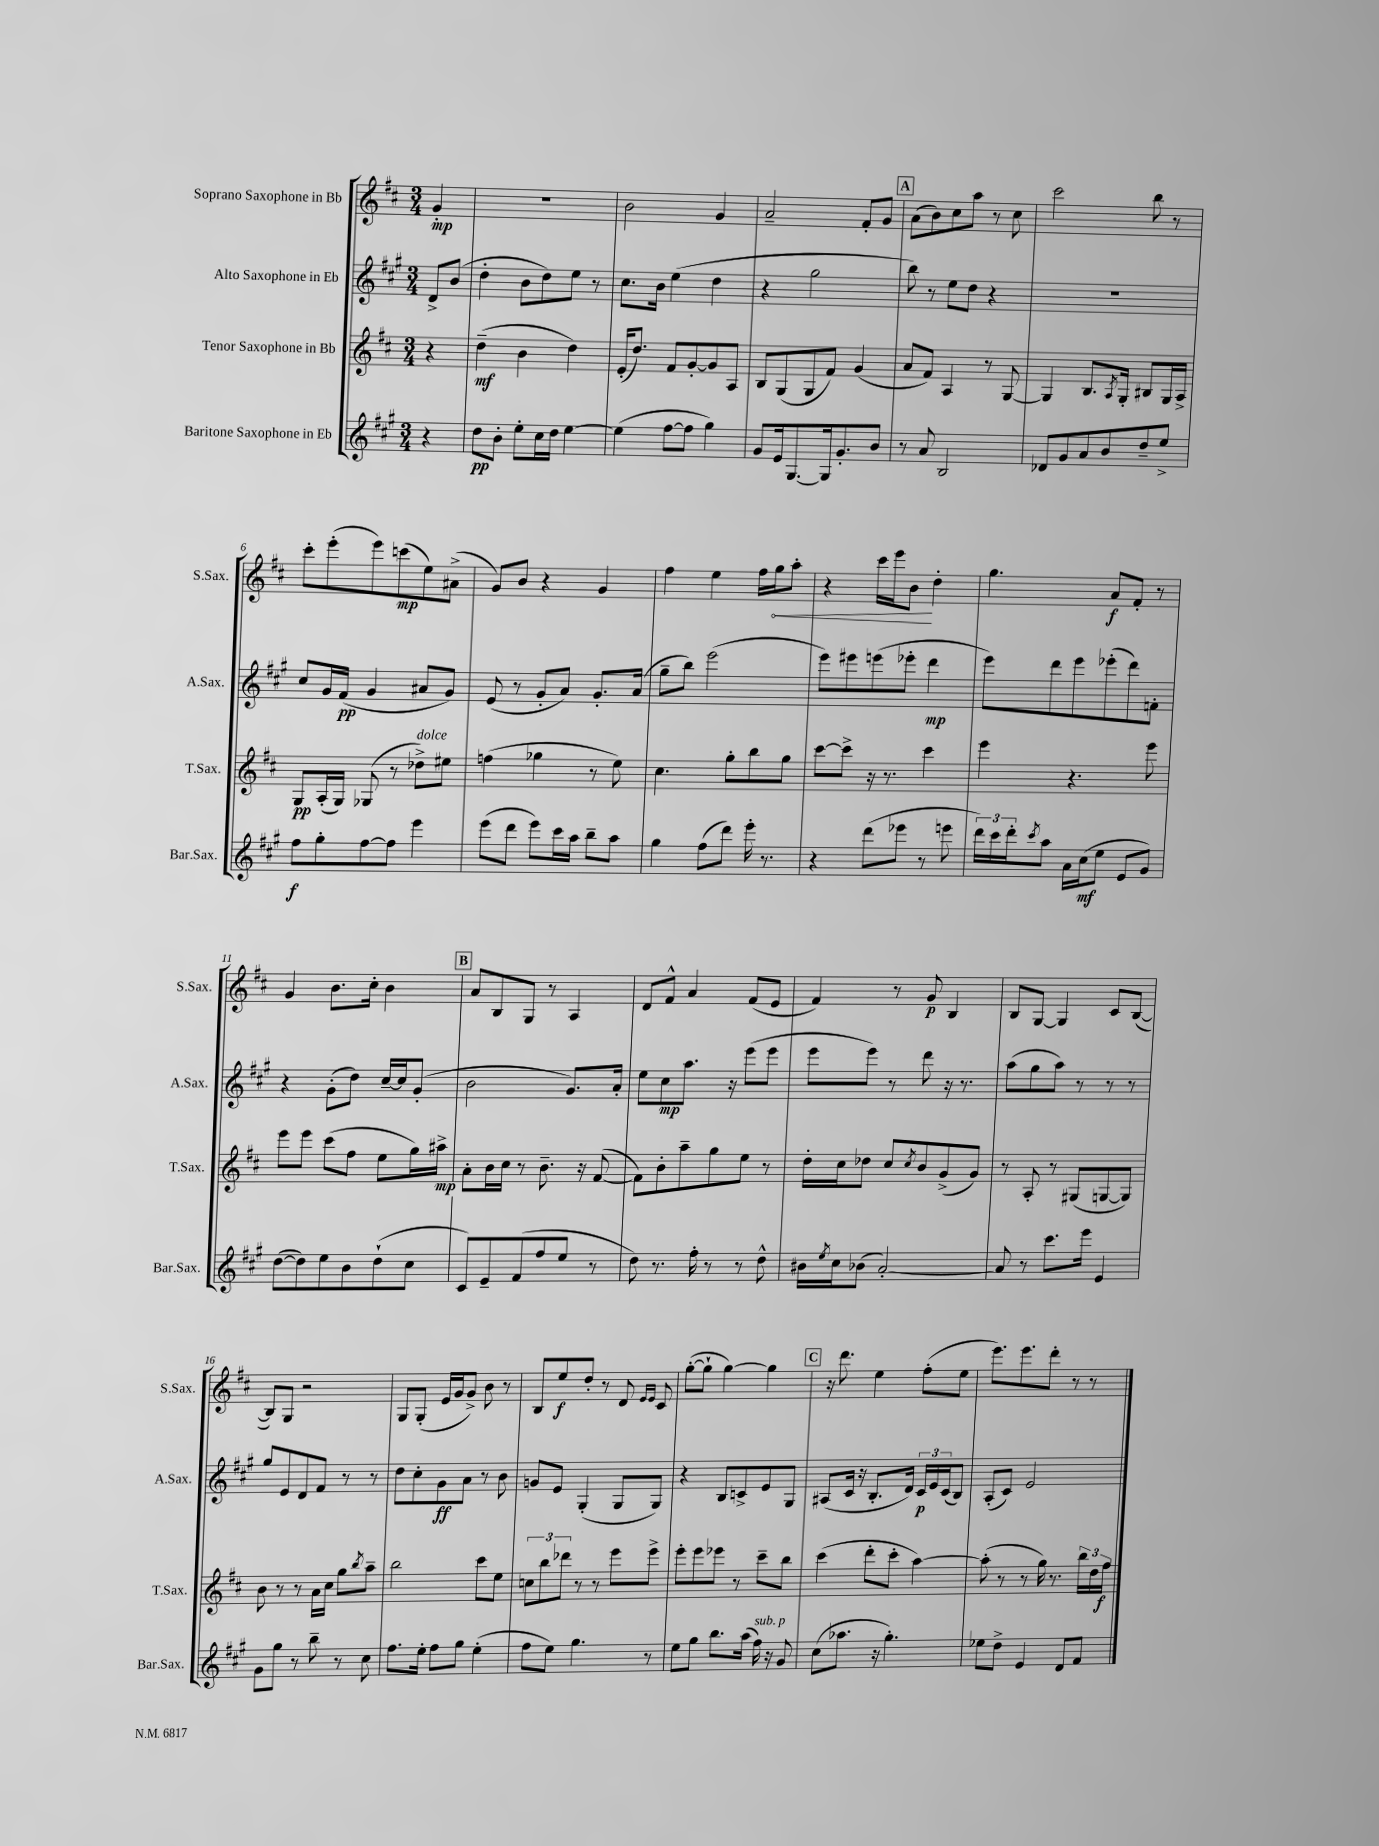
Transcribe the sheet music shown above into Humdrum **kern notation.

**kern	**dynam	**kern	**dynam	**kern	**dynam	**kern	**dynam
*part4	*part4	*part3	*part3	*part2	*part2	*part1	*part1
*staff4	*staff4	*staff3	*staff3	*staff2	*staff2	*staff1	*staff1
*I"Baritone Saxophone in Eb	*	*I"Tenor Saxophone in Bb	*	*I"Alto Saxophone in Eb	*	*I"Soprano Saxophone in Bb	*
*I'Bar.Sax.	*	*I'T.Sax.	*	*I'A.Sax.	*	*I'S.Sax.	*
*clefG2	*	*clefG2	*	*clefG2	*	*clefG2	*
*k[f#c#g#]	*	*k[f#c#]	*	*k[f#c#g#]	*	*k[f#c#]	*
*M3/4	*	*M3/4	*	*M3/4	*	*M3/4	*
=	=	=	=	=	=	=	=
4r	.	4r	.	8d^/L	.	4g'/	mp
.	.	.	.	(8b/J	.	.	.
=1	=1	=1	=1	=1	=1	=1	=1
8dd\L	pp	(4dd~\	mf	4dd'\	.	2.r	.
8b'\J	.	.	.	.	.	.	.
8ee'\L	.	4b\	.	8b\L	.	.	.
16cc#\L	.	.	.	8dd\)	.	.	.
16dd\JJ	.	.	.	.	.	.	.
[4ee\	.	4dd\)	.	8ee\J	.	.	.
.	.	.	.	8r	.	.	.
=2	=2	=2	=2	=2	=2	=2	=2
(4ee\]	.	(16e'/KL	.	8.cc#\L	.	2b\	.
.	.	8.dd/J)	.	.	.	.	.
.	.	.	.	16b\Jk	.	.	.
[8ff#\L	.	8f#/L	.	(4ee\	.	.	.
8ff#\J]	.	[8g'/	.	.	.	.	.
4gg#\)	.	8g/]	.	4dd\	.	4g/	.
.	.	8A/J	.	.	.	.	.
=3	=3	=3	=3	=3	=3	=3	=3
8g#/L	.	8B/L	.	4r	.	2a~/	.
16e/k	.	(8G/	.	.	.	.	.
[8.G#/	.	.	.	.	.	.	.
.	.	8G/	.	2gg#\	.	.	.
16G#/k]	.	8f#/J)	.	.	.	.	.
8.g#'/	.	.	.	.	.	.	.
.	.	(4g/	.	.	.	8f#'/L	.
8b/J	.	.	.	.	.	8g/J	.
!!LO:REH:place=s1:t=A
=4	=4	=4	=4	=4	=4	=4	=4
8r	.	8a/L	.	8bb\)	.	(8a\L	.
8a/	.	8f#/J)	.	8r	.	8b\)	.
2B/	.	4A/	.	8ee\L	.	8cc#\	.
.	.	.	.	8dd\J	.	8aa\J	.
.	.	8r	.	4r	.	8r	.
.	.	[8G/	.	.	.	8cc#\	.
=5	=5	=5	=5	=5	=5	=5	=5
8d-X/L	.	4G/]	.	2.r	.	2ccc#\	.
8g#/	.	.	.	.	.	.	.
8a/	.	8.B/L	.	.	.	.	.
8b/	.	.	.	.	.	.	.
.	.	8qA/	.	.	.	.	.
.	.	16G'/Jk	.	.	.	.	.
8dd~/	.	8B#X/L	.	.	.	8bb\	.
8ee^/J	.	16G/L	.	.	.	8r	.
.	.	16A^/JJ	.	.	.	.	.
!!LO:LB:g=z
=6	=6	=6	=6	=6	=6	=6	=6
8ff#\L	f	8G/L	pp	8cc#/L	.	8ccc#'\L	.
8gg#'\	.	(16A'/L	.	16g#/L	.	(8eee'\	.
.	.	16G/JJ)	.	(16f#/JJ	pp	.	.
[8ff#\	.	(8G-X/	.	4g#/	.	8eee\)	.
8ff#\J]	.	8r	.	.	.	(8cccn\	mp
!	!	!LO:TX:a:i:t=dolce	!	!	!	!	!
4eee\	.	8dd-X^\L)	.	8a#X/L	.	8ee\)	.
.	.	8ee#X\J	.	8g#/J)	.	(8a#X^\J	.
=7	=7	=7	=7	=7	=7	=7	=7
(8eee\L	.	(4ffn\	.	(8e/	.	8g/L)	.
8ddd\J	.	.	.	8r	.	8b/J	.
8eee\L)	.	4gg-X\	.	8g#'/L	.	4r	.
16ccc#\L	.	.	.	8a/J)	.	.	.
16aa\JJ	.	.	.	.	.	.	.
8bb~\L	.	8r	.	8.g#'/L	.	4g/	.
8aa\J	.	8ee\)	.	.	.	.	.
.	.	.	.	(16a/Jk	.	.	.
=8	=8	=8	=8	=8	=8	=8	=8
4gg#\	.	4.cc#\	.	8gg#~\L	.	4ff#\	.
.	.	.	.	8bb\J)	.	.	.
(8ff#\L	.	.	.	(2eee\	.	4ee\	.
8ddd\J)	.	8gg'\L	.	.	.	.	.
16eee'\	.	8bb\	.	.	.	16ff#\LL	.
!	!	!	!	!	!	!	!LO:HP:b
8.r	.	.	.	.	.	16gg\J	<
.	.	8gg\J	.	.	.	8aa'\J	.
=9	=9	=9	=9	=9	=9	=9	=9
4r	.	[8ccc#\L	.	8eee\L)	.	4r	.
.	.	8ccc#^\J]	.	8eee#X\	.	.	.
(8ddd\L	.	16r	.	(8eeen\	.	16ccc#\LL	.
.	.	8.r	.	.	.	16eee\J	.
8eee-X\J	.	.	.	8eee-X'\J	.	8b\J	.
8r	.	4ccc#\	.	4ddd\	mp	4dd'\	[
8eeen\	.	.	.	.	.	.	.
=10	=10	=10	=10	=10	=10	=10	=10
24ddd\LL)	.	4eee\	.	8eee\L)	.	4.gg\	.
24ccc#\	.	.	.	.	.	.	.
24ddd'\J	.	.	.	.	.	.	.
8qccc#/	.	.	.	.	.	.	.
8aa\J	.	.	.	8ddd\	.	.	.
16a\LL	.	4.r	.	8eee\	.	.	.
(16cc#\J	mf	.	.	.	.	.	.
8ee\J	.	.	.	(8eee-X'\	.	8a/L	f
8e/L	.	.	.	8ddd\)	.	8f#'/J	.
8g#/J)	.	8eee\	.	8fn'\J	.	8r	.
!!LO:LB:g=z
=11	=11	=11	=11	=11	=11	=11	=11
([8dd\L	.	8eee\L	.	4r	.	4g/	.
8dd\])	.	8eee\J	.	.	.	.	.
8ee\	.	(8ccc#\L	.	(8g#'\L	.	8.b\L	.
8b\	.	8ff#\J	.	8dd\J)	.	.	.
.	.	.	.	.	.	16cc#'\Jk	.
(8dd`\	.	8ee\L	.	[16cc#~/LL	.	4b\	.
.	.	.	.	16cc#/J]	.	.	.
8cc#\J	.	16gg\L)	.	(8g#'/J	.	.	.
.	.	16aa#X^\JJ	mp	.	.	.	.
!!LO:REH:place=s1:t=B
=12	=12	=12	=12	=12	=12	=12	=12
8c#/L)	.	8a'\L	.	2b\	.	8a/L	.
8e~/	.	16b\L	.	.	.	8B/	.
.	.	16cc#\JJ	.	.	.	.	.
(8f#/	.	8r	.	.	.	8G/J	.
8ff#/	.	8.b~\	.	.	.	8r	.
8ee/J	.	.	.	8.g#/L)	.	4A/	.
.	.	16r	.	.	.	.	.
8r	.	([8f#/	.	.	.	.	.
.	.	.	.	16a'/Jk	.	.	.
=13	=13	=13	=13	=13	=13	=13	=13
8dd\)	.	8f#\L])	.	8ee\L	.	8d/L	.
8.r	.	8b'\	.	8cc#\	mp	8f#^^/J	.
.	.	8aa~\	.	8.aa\J	.	4a/	.
16ff#'\	.	.	.	.	.	.	.
8r	.	8gg\	.	.	.	.	.
.	.	.	.	16r	.	.	.
8r	.	8ee\J	.	(8eee\L	.	(8f#/L	.
8dd^^\	.	8r	.	8eee\J	.	8e/J	.
=14	=14	=14	=14	=14	=14	=14	=14
16b#X\LL	.	16dd'\LL	.	8eee\L	.	4f#/)	.
8qee/	.	.	.	.	.	.	.
16cc#\J	.	16cc#\J	.	.	.	.	.
(8b-X\J	.	8dd-X\J	.	8eee\J)	.	.	.
[2a'/)	.	8cc#/L	.	8r	.	8r	.
.	.	8qcc#/	.	.	.	.	.
.	.	8b/	.	8ddd\	.	8g/	p
.	.	(8g^/	.	16r	.	4B/	.
.	.	.	.	8.r	.	.	.
.	.	8g/J)	.	.	.	.	.
=15	=15	=15	=15	=15	=15	=15	=15
8a/]	.	8r	.	(8aa\L	.	8B/L	.
8r	.	8A'/	.	8gg#\	.	[8G/J	.
8.ccc#\L	.	8r	.	8aa\J)	.	4G/]	.
.	.	(8G#X/L	.	8r	.	.	.
16eee\Jk	.	.	.	.	.	.	.
4e/	.	[8Gn/	.	8r	.	8c#/L	.
.	.	8G/J])	.	8r	.	([8B/J	.
!!LO:LB:g=z
=16	=16	=16	=16	=16	=16	=16	=16
8g#\L	.	8b\	.	8gg#/L	.	8B/L])	.
8gg#\J	.	8r	.	8e/	.	8G/J	.
8r	.	8r	.	8d/	.	2r	.
8bb~\	.	16a\LL	.	8f#/J	.	.	.
.	.	16cc#\JJ	.	.	.	.	.
8r	.	8gg\L	.	8r	.	.	.
.	.	8qbb/	.	.	.	.	.
8cc#\	.	8aa~\J	.	8r	.	.	.
=17	=17	=17	=17	=17	=17	=17	=17
8.ff#\L	.	2bb\	.	8dd\L	.	8G/L	.
.	.	.	.	8cc#'\	.	(8G'/J	.
16ee'\Jk	.	.	.	.	.	.	.
8ff#\L	.	.	.	8g#\	ff	16e/LL	.
.	.	.	.	.	.	16g/J	.
8gg#\J	.	.	.	8a\J	.	8g^/J)	.
(4ee'\	.	8ccc#\L	.	8r	.	8b\	.
.	.	8ee\J	.	8b\	.	8r	.
=18	=18	=18	=18	=18	=18	=18	=18
8ff#\L	.	12ccn\L	.	8gn/L	.	8B/L	.
.	.	12bb\	.	.	.	.	.
8ee\J)	.	.	.	8e/J	.	8ee/	f
.	.	12ddd-X\J	.	.	.	.	.
4.gg#\	.	8r	.	(4G#'/	.	8dd'/J	.
.	.	8r	.	.	.	8r	.
.	.	8eee\L	.	8G#/L	.	8d/	.
.	.	.	.	.	.	16qqe/LL	.
.	.	.	.	.	.	16qqe/JJ	.
8r	.	8eee^\J	.	8G#/J)	.	8c#/	.
=19	=19	=19	=19	=19	=19	=19	=19
8ee\L	.	8eee'\L	.	4r	.	([8gg'\L	.
8gg#\J	.	8eee\	.	.	.	8gg`\J]	.
8.bb\L	.	8eee-X\J	.	8B/L	.	[4gg\)	.
.	.	8r	.	8cn^/	.	.	.
(16aa\Jk	.	.	.	.	.	.	.
!LO:TX:a:i:t=sub. p	!	!	!	!	!	!	!
16ff#\)	.	8ccc#~\L	.	8e/	.	4gg\]	.
16r	.	.	.	.	.	.	.
8g#/	.	8bb\J	.	8G#/J	.	.	.
!!LO:REH:place=s1:t=C
=20	=20	=20	=20	=20	=20	=20	=20
(8cc#\L	.	(4ccc#\	.	(8A#X/L	.	16r	.
.	.	.	.	.	.	8.ddd\	.
8.aa-X\J	.	.	.	16c#/Jk	.	.	.
.	.	.	.	16r	.	.	.
.	.	8ddd'\L	.	8.B'/L	.	4ee\	.
16r	.	.	.	.	.	.	.
4.gg#'\)	.	8ccc#'\J	.	.	.	.	.
.	.	.	.	16d/Jk)	.	.	.
.	.	[4aa\)	.	24c#/LL	p	(8ff#'\L	.
.	.	.	.	24e/	.	.	.
.	.	.	.	(24c#/J	.	.	.
.	.	.	.	8B/J)	.	8ee\J	.
=21	=21	=21	=21	=21	=21	=21	=21
8ee-X\L	.	(8aa'\]	.	(8A'/L	.	8.eee\L)	.
8dd^\J	.	8r	.	8c#/J)	.	.	.
.	.	.	.	.	.	8.eee\	.
4e/	.	8r	.	2e/	.	.	.
.	.	16gg\)	.	.	.	8ddd'\J	.
.	.	8.r	.	.	.	.	.
8d/L	.	.	.	.	.	8r	.
8f#/J	.	24bb\LL	.	.	.	8r	.
.	.	24dd\	.	.	.	.	.
.	.	24ff#\JJ	f	.	.	.	.
==	==	==	==	==	==	==	==
*-	*-	*-	*-	*-	*-	*-	*-
